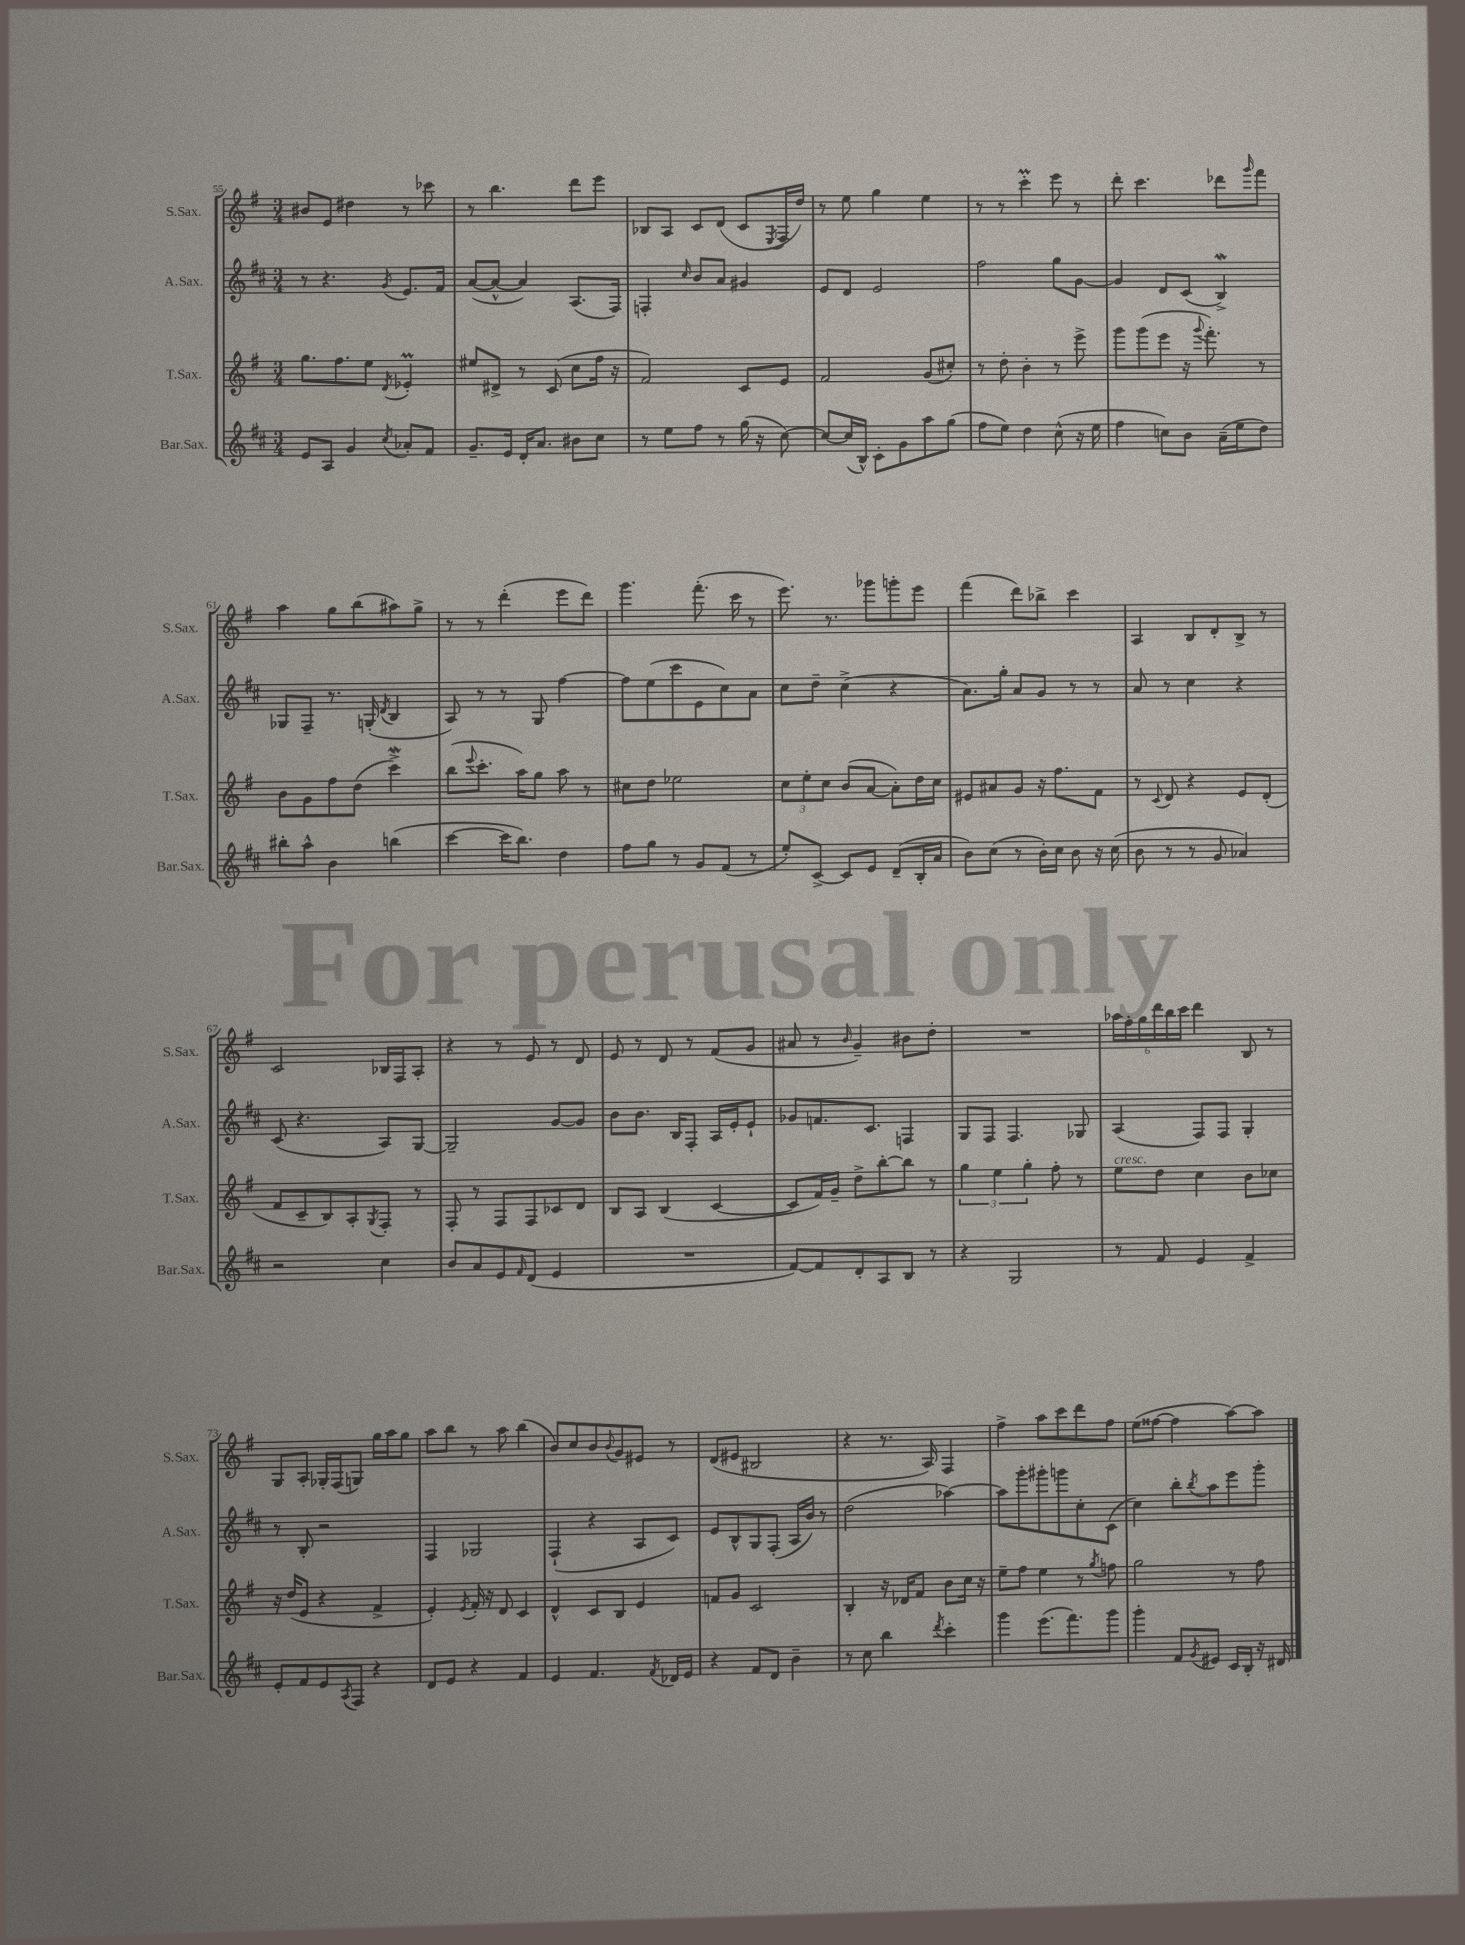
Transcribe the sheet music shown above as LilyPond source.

<<
\new StaffGroup <<
\new Staff = "s0" \with { instrumentName = "S.Sax." shortInstrumentName = "S.Sax." } {
    \clef treble \key g \major \numericTimeSignature \time 3/4
    bis'8 e'8 dis''4 r8 ces'''8 |
    r8 b''4. d'''8 e'''8 |
    bes8 a8 c'8 d'8( c'8 \acciaccatura { e8 } fis16 d''16) |
    r8 e''8 g''4 e''4 |
    r8 r8 c'''4-.\prall e'''8 r8 |
    d'''8-. c'''4. des'''8 \grace { g'''16 } fis'''8 |
    a''4 g''8 b''8( ais''8) g''8-> |
    r8 r8 d'''4-.( e'''8 d'''8) |
    g'''4. fis'''8.-.( c'''16 r8 |
    e'''8.) r8. ges'''8 g'''8-. e'''8 |
    fis'''4( d'''8) bes''8-> c'''4 |
    a4 b8 d'8-. b8-> r8 |
    c'2 bes16 fis16 a8-. |
    r4 r8 e'8 r8 d'8 |
    e'8 r8 d'8 r8 fis'8( g'8 |
    ais'8 r8 \grace { b'16 } g'4--) bis'8 d''8-. |
    R2. |
    \tuplet 6/4 { aes''16 fis''16-. g''16 d'''16 b''16 c'''16 } d'''4 b8 r8 |
    g8 a8-. ges16-. fis16( g8) g''16 a''16 g''8 |
    a''8 b''8 r8 a''8 b''4( |
    b'8) c''8 b'8 \appoggiatura { b'8 } g'8 eis'8 r8 |
    d'8( eis'8 bis2 |
    r4 r8. a16) fis4 |
    fis''4-> a''8 c'''8 d'''8 fis''8 |
    e''8( fisis''8~ fisis''4 a''8~) a''8 \bar "|." |
}
\new Staff = "s1" \with { instrumentName = "A.Sax." shortInstrumentName = "A.Sax." } {
    \clef treble \key d \major \numericTimeSignature \time 3/4
    r8 r4. \acciaccatura { g'8 } e'8. fis'16 |
    a'8~( a'8~-^ a'4) a8.( fis16) |
    f4-. \grace { cis''16 } b'8 a'8 gis'4 |
    e'8 d'8 e'2 |
    fis''2 g''8 g'8~ |
    g'4 d'8 cis'8( b4->\mordent) |
    ges8 fis8-- r8. g16-.( \acciaccatura { d'8 } b4 |
    a8) r8 r8 g8 fis''4~ |
    fis''8 e''8( cis'''8 e'8 cis''8) a'8 |
    cis''8 d''8-- cis''4->( r4 |
    a'8.) g''16-. a'8 g'8 r8 r8 |
    a'8 r8 cis''4 r4 |
    cis'8( r4. a8) g8~ |
    g2-- g'8~ g'8 |
    b'8 b'8. b16 fis8-. a16 e'16-. e'8-! |
    ges'8 f'8. cis'8. f4 |
    g8 fis8 fis4. ges8 |
    a4( fis8) fis8 g4-. |
    r8 b8-. r2 |
    fis4 ges2 |
    fis4-!( r4 a8 cis'8) |
    e'8 b8-^ g8 fis8-.( a16 b'16) r8 |
    d''2( aes''4~) |
    aes''8 g'''8-. gis'''8-. g'''8 cis''8-. cis'8( |
    cis''4) b''8-. \acciaccatura { b''8 } a''8 e'''8 g'''8-. \bar "|." |
}
\new Staff = "s2" \with { instrumentName = "T.Sax." shortInstrumentName = "T.Sax." } {
    \clef treble \key g \major \numericTimeSignature \time 3/4
    g''8. fis''8. e''8 \acciaccatura { d'8 } ees'4-.\prall |
    eis''8 dis'8-> r8 c'8( c''8 fis''16 r16 |
    fis'2) c'8 e'8 |
    fis'2 g'8( cis''8-.) |
    r8 d''8-. b'4-. r8 e'''8-> |
    g'''8 g'''8( e'''8 r16 \appoggiatura { g'''8 } fis'''8.-.) r8 |
    b'8 g'8 fis''8 d''8( c'''4->\mordent) |
    b''8( \appoggiatura { e'''8 } c'''8.-. a''16) g''8 a''8 r8 |
    cis''8 d''8 ees''2 |
    \tuplet 3/2 { c''8 e''8-. c''8 } b'8( a'8~ a'8-.) d''16 c''16 |
    eis'8 ais'8 g'8 r16 fis''8. fis'8 |
    r8 \appoggiatura { c'8 } d'8 r4 e'8 d'8-.( |
    fis'8 c'8-- b8) a8-. \acciaccatura { g8 } fis8-. r8 |
    fis8-. r8 fis8 fis8 ces'8 d'8 |
    b8 a8 b4( c'4~ |
    c'8 fis'16) g'16-- d''8-> b''8~-. b''8 r8 |
    \tuplet 3/2 { g''4 e''4 g''4-. } fis''8-. r8 |
    e''8^\markup { \italic "cresc." } d''8 c''4 b'8 ces''8 |
    r16 d''16( e'8 r4 fis'4-> |
    e'4-.) \acciaccatura { e'8 } fis'16-. r16 d'8 c'4 |
    d'4-^ c'8 b8 e'4 |
    f'8 g'8 c'2 |
    b4-. r16 des'16 fis'8 b'8 c''16 r16 |
    e''8-- fis''8 e''4 r8 \acciaccatura { g''8 } f''8 |
    g''2 r8 fis''8 \bar "|." |
}
\new Staff = "s3" \with { instrumentName = "Bar.Sax." shortInstrumentName = "Bar.Sax." } {
    \clef treble \key d \major \numericTimeSignature \time 3/4
    e'8 a8 g'4 \acciaccatura { cis''8 } aes'8-. fis'8 |
    g'8.-- e'16 d'16-. a'8. bis'8 cis''8 |
    r8 e''8 fis''8 r8 g''16( r16 cis''8~) |
    cis''8~ cis''16( b16-^) cis'8-. g'8 a''8 g''8( |
    fis''8 e''8) d''4 cis''8-^( r16 e''16 |
    fis''4 c''8) b'8 a'16--( e''16 d''8) |
    bis''8-. a''8-^ b'4 b''4( |
    cis'''4~ cis'''16 b''8.) d''4 |
    fis''8 g''8 r8 g'8 fis'8( r8 |
    e''8-.) cis'8~-> cis'8 e'8 d'8--( b16-. a'16 |
    b'8) cis''8( r8 b'16-.) cis''16 b'8 r16 cis''16( |
    b'8 r8 r8 g'8 aes'4) |
    r2 cis''4 |
    b'8 a'8 e'8 \grace { fis'16 } d'8( e'4 |
    R2. |
    fis'8~) fis'8 d'8-. a8 b8 r8 |
    r4 g2 |
    r8 fis'8 e'4 fis'4-> |
    e'8-. fis'8 e'8 \acciaccatura { a8 } fis8 r4 |
    d'8 e'8 r4 fis'4 |
    e'4 fis'4. \acciaccatura { fis'8 } des'16 e'16 |
    r4 fis'8 d'8 b'4-- |
    r8 cis''8 b''4 \acciaccatura { d'''8 } cis'''4-. |
    g'''4 e'''8.( fis'''8.) g'''8 |
    g'''4-. fis'8 \acciaccatura { g'8 } eis'8 cis'16 b16-. r16 dis'16 \bar "|." |
}
>>
>>
\layout { \context { \Score currentBarNumber = #55 } }
